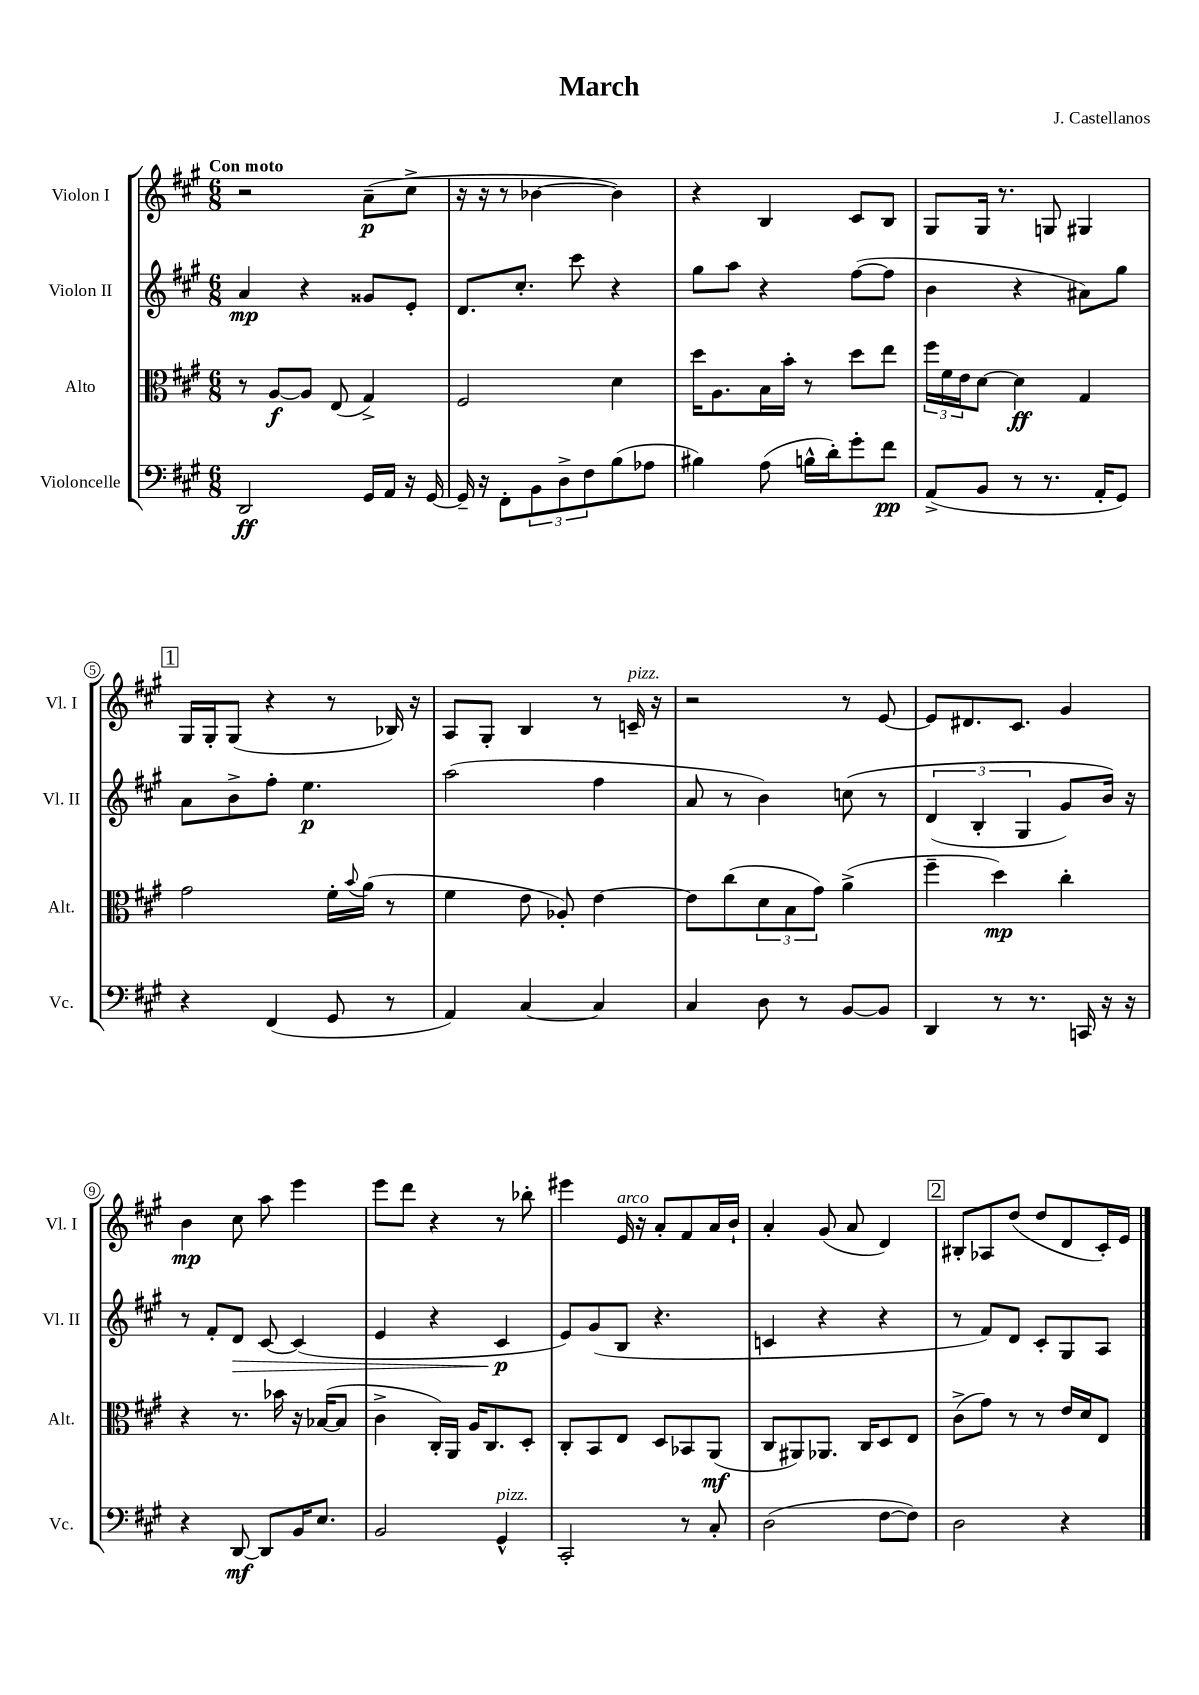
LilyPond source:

\header { title = "March" composer = "J. Castellanos" }
<<
\new StaffGroup <<
\new Staff = "s0" \with { instrumentName = "Violon I" shortInstrumentName = "Vl. I" } {
    \clef treble \key a \major \numericTimeSignature \time 6/8 \tempo "Con moto"
    r2 a'8--\p( cis''8-> |
    r16 r16 r8 bes'4~ bes'4) |
    r4 b4 cis'8 b8 |
    gis8 gis16 r8. g8 gis4 |
    \mark \markup { \box "1" } gis16 gis16-. gis8( r4 r8 bes16) r16 |
    a8 gis8-. b4 r8 c'16--^\markup { \italic "pizz." } r16 |
    r2 r8 e'8~ |
    e'8 dis'8. cis'8. gis'4 |
    b'4\mp cis''8 a''8 e'''4 |
    e'''8 d'''8 r4 r8 bes''8-. |
    eis'''4 e'16^\markup { \italic "arco" } r16 a'8-. fis'8 a'16 b'16-! |
    a'4-. gis'8( a'8 d'4) |
    \mark \markup { \box "2" } bis8-. aes8 d''8( d''8 d'8 cis'16-.) e'16 \bar "|." |
}
\new Staff = "s1" \with { instrumentName = "Violon II" shortInstrumentName = "Vl. II" } {
    \clef treble \key a \major \numericTimeSignature \time 6/8
    a'4\mp r4 gisis'8 e'8-. |
    d'8. cis''8.-. cis'''8 r4 |
    gis''8 a''8 r4 fis''8~( fis''8 |
    b'4 r4 ais'8) gis''8 |
    \mark \markup { \box "1" } a'8 b'8-> fis''8-. e''4.\p |
    a''2( fis''4 |
    a'8 r8 b'4) c''8\( r8 |
    \tuplet 3/2 { d'4( b4-. gis4 } gis'8) b'16\) r16 |
    r8 fis'8-. d'8\> cis'8~ cis'4( |
    e'4 r4 cis'4\p\! |
    e'8) gis'8( b8 r4. |
    c'4 r4 r4 |
    \mark \markup { \box "2" } r8 fis'8) d'8 cis'8-. gis8 a8 \bar "|." |
}
\new Staff = "s2" \with { instrumentName = "Alto" shortInstrumentName = "Alt." } {
    \clef alto \key a \major \numericTimeSignature \time 6/8
    r8 a8~\f a8 e8( gis4->) |
    fis2 d'4 |
    d''16 a8. b16 b'16-. r8 d''8 e''8 |
    \tuplet 3/2 { fis''16 fis'16 e'16 } d'8~ d'4\ff gis4 |
    \mark \markup { \box "1" } gis'2 fis'16-. \appoggiatura { b'8 } a'16( r8 |
    fis'4 e'8 aes8-.) e'4~ |
    e'8 cis''8( \tuplet 3/2 { d'8 b8 gis'8) } a'4->( |
    fis''4-- d''4\mp) cis''4-. |
    r4 r8. bes'16 r16 bes16~( bes8 |
    cis'4-> cis16-.) a,16 a16 cis8. d8-. |
    cis8-. b,8 e8 d8 bes,8 a,8\mf( |
    cis8 ais,8) aes,8. cis16 d8 e8 |
    \mark \markup { \box "2" } cis'8->( gis'8) r8 r8 e'16 d'16 e8 \bar "|." |
}
\new Staff = "s3" \with { instrumentName = "Violoncelle" shortInstrumentName = "Vc." } {
    \clef bass \key a \major \numericTimeSignature \time 6/8
    d,2\ff gis,16 a,16 r16 gis,16~ |
    gis,16-- r16 fis,8-. \tuplet 3/2 { b,8 d8-> fis8 } b8( aes8 |
    bis4) a8( b16-^ d'16-.) gis'8-. fis'8\pp |
    a,8->( b,8 r8 r8. a,16-. gis,8) |
    \mark \markup { \box "1" } r4 fis,4( gis,8 r8 |
    a,4) cis4~ cis4 |
    cis4 d8 r8 b,8~ b,8 |
    d,4 r8 r8. c,16 r16 r16 |
    r4 d,8~\mf d,8 b,16 e8. |
    b,2 gis,4-^^\markup { \italic "pizz." } |
    cis,2-. r8 cis8-. |
    d2( fis8~ fis8) |
    \mark \markup { \box "2" } d2 r4 \bar "|." |
}
>>
>>
\layout { \context { \Score \override BarNumber.stencil = #(make-stencil-circler 0.1 0.3 ly:text-interface::print) } }
